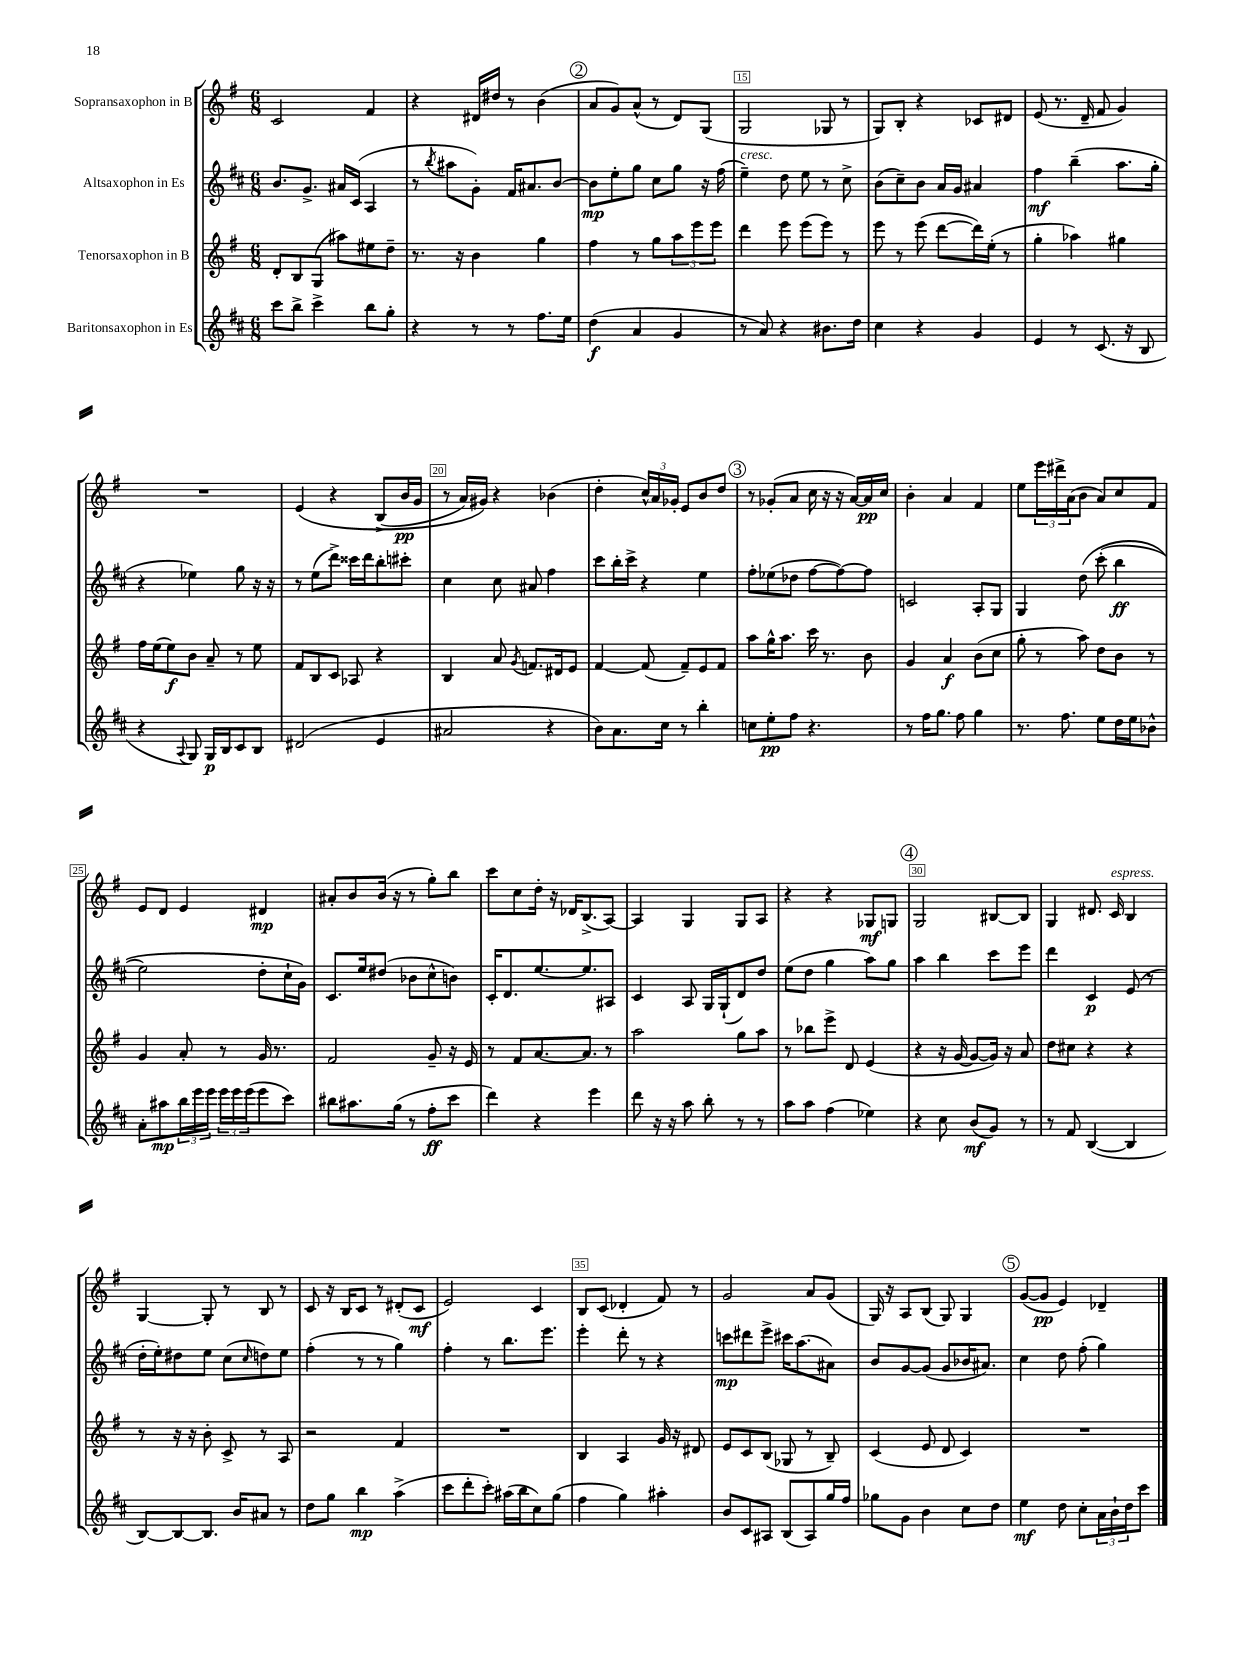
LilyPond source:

<<
\new StaffGroup <<
\new Staff = "s0" \with { instrumentName = "Sopransaxophon in B" } {
    \clef treble \key g \major \numericTimeSignature \time 6/8
    c'2 fis'4 |
    r4 dis'16 dis''16 r8 b'4( |
    \mark \markup { \circle "2" } a'8 g'8) a'8-^( r8 d'8) g8( |
    g2 ges8 r8 |
    g8) b8-. r4 ces'8 dis'8 |
    e'8( r8. d'16-- fis'8 g'4) |
    R2. |
    e'4\( r4 b8->( b'16\pp g'16 |
    r8 a'16) gis'16\) r4 bes'4( |
    d''4-. \tuplet 3/2 { c''16-^) a'16 ges'16-. } e'8 b'8 d''8 |
    \mark \markup { \circle "3" } r8 ges'8-.( a'8 c''16 r16 r16 a'16~) a'16\pp c''16 |
    b'4-. a'4 fis'4 |
    e''8 \tuplet 3/2 { e'''16 dis'''16-> a'16( } b'8 a'8) c''8 fis'8 |
    e'8 d'8 e'4 dis'4\mp |
    ais'8-. b'8 b'16( r16 r8 g''8-.) b''8 |
    c'''8 c''8 d''16-. r16 des'16 b8.->( a8~) |
    a4 g4 g8 a8 |
    r4 r4 ges8\mf g8 |
    \mark \markup { \circle "4" } g2 bis8~ bis8 |
    g4 dis'8. c'16^\markup { \italic "espress." } b4 |
    g4~ g8-. r8 b8 r8 |
    c'8 r16 b16 c'8 r8 dis'8-.( c'8\mf |
    e'2) c'4 |
    b8 c'8( des'4-. fis'8) r8 |
    g'2 a'8 g'8( |
    g16) r16 a8 b8( g8) g4 |
    \mark \markup { \circle "5" } g'8~( g'8\pp e'4) des'4-- \bar "|." |
}
\new Staff = "s1" \with { instrumentName = "Altsaxophon in Es" } {
    \clef treble \key d \major \numericTimeSignature \time 6/8
    b'8. g'8.-> ais'16 cis'16( a4 |
    r8 \acciaccatura { b''8 } ais''8 g'8-.) fis'16 ais'8. b'8~ |
    \mark \markup { \circle "2" } b'8\mp e''8-. g''8 cis''8 g''8 r16 fis''16( |
    e''4--^\markup { \italic "cresc." }) d''8 e''8 r8 cis''8-> |
    b'8( cis''8--) b'8 a'16 g'16 ais'4 |
    fis''4\mf b''4--( a''8. g''16-. |
    r4 ees''4) g''8 r16 r16 |
    r8 e''8( d'''8->) cisis'''16 d'''16 b''8-. cis'''8-. |
    cis''4 cis''8 ais'8 fis''4 |
    cis'''8 b''16-. cis'''16-> r4 e''4 |
    \mark \markup { \circle "3" } fis''8-. ees''8( des''8 fis''8~ fis''8~) fis''8 |
    c'2 a8-. g8 |
    g4 d''8\( cis'''8-.( b''4\ff |
    e''2) d''8-. cis''16-! g'16\) |
    cis'8. e''16 dis''8( bes'8 cis''8-^ b'8) |
    cis'16-. d'8. e''8.~ e''8. ais8 |
    cis'4 a8 g16 g16-!( d'8) d''8 |
    e''8( d''8 g''4 a''8) g''8 |
    \mark \markup { \circle "4" } a''4 b''4 cis'''8 e'''8 |
    d'''4 cis'4\p e'8( r8 |
    d''16-. e''16-.) dis''8 e''8 cis''8( \grace { cis''16 } d''8) e''8 |
    fis''4-.( r8 r8 g''4) |
    fis''4-. r8 b''8. e'''8. |
    e'''4-. d'''8-. r8 r4 |
    c'''8\mp dis'''8 e'''8-> cis'''16 a''8.( ais'8) |
    b'8 g'8~ g'8( g'8 bes'16 ais'8.) |
    \mark \markup { \circle "5" } cis''4 d''8 fis''8-.( g''4) \bar "|." |
}
\new Staff = "s2" \with { instrumentName = "Tenorsaxophon in B" } {
    \clef treble \key g \major \numericTimeSignature \time 6/8
    d'8-. b8 g8( ais''8) eis''8 d''8-- |
    r8. r16 b'4 g''4 |
    \mark \markup { \circle "2" } fis''4 r8 g''8 \tuplet 3/2 { a''8 e'''8 e'''8 } |
    d'''4 e'''8 e'''8( e'''8) r8 |
    e'''8 r8 e'''8( d'''8~ d'''16) e''16-.( r8 |
    g''4-. aes''4) gis''4 |
    fis''16 e''16( e''8\f) b'8 a'8-- r8 e''8 |
    fis'8 b8 c'8 aes8 r4 |
    b4 a'8 \acciaccatura { g'8 } f'8. dis'16 e'8 |
    fis'4~ fis'8( fis'8--) e'8 fis'8 |
    \mark \markup { \circle "3" } a''8 g''16-^ a''8. c'''16 r8. b'8 |
    g'4 a'4\f b'8( c''8 |
    g''8-. r8 a''8) d''8 b'8 r8 |
    g'4 a'8-. r8 g'16 r8. |
    fis'2 g'8-- r16 e'16 |
    r8 fis'8 a'8.~ a'8. r8 |
    a''2 g''8 a''8 |
    r8 bes''8 e'''8-> d'8 e'4( |
    \mark \markup { \circle "4" } r4 r16 g'16~ g'8~ g'16) r16 a'8 |
    d''8 cis''8 r4 r4 |
    r8 r16 r16 b'8-. c'8-> r8 a8 |
    r2 fis'4 |
    R2. |
    b4 a4 g'16 r16 dis'8 |
    e'8 c'8 b8( ges8 r8 b8--) |
    c'4( e'8 d'8 c'4) |
    \mark \markup { \circle "5" } R2. \bar "|." |
}
\new Staff = "s3" \with { instrumentName = "Baritonsaxophon in Es" } {
    \clef treble \key d \major \numericTimeSignature \time 6/8
    cis'''8 b''8-> cis'''4-> b''8 g''8-. |
    r4 r8 r8 fis''8. e''16 |
    \mark \markup { \circle "2" } d''4\f( a'4 g'4 |
    r8 a'8) r4 bis'8. d''16 |
    cis''4 r4 g'4 |
    e'4 r8 cis'8.( r16 b8 |
    r4 \appoggiatura { a8 } g8) g16\p b16 cis'8 b8 |
    dis'2( e'4 |
    ais'2 r4 |
    b'8) a'8. cis''16 r8 b''4-. |
    \mark \markup { \circle "3" } c''8 e''8-.\pp fis''8 r4. |
    r8 fis''16 g''8. fis''8 g''4 |
    r8. fis''8. e''8 d''16 e''16 bes'8-^ |
    a'8-. ais''8\mp \tuplet 3/2 { b''16 e'''16 e'''16 } \tuplet 3/2 { e'''16 e'''16 e'''16( } e'''8 cis'''8) |
    bis''8 ais''8. g''16( r8 fis''8-.\ff cis'''8 |
    d'''4) r4 e'''4 |
    d'''8 r16 r16 a''8 b''8-. r8 r8 |
    a''8 a''8 fis''4( ees''4) |
    \mark \markup { \circle "4" } r4 cis''8 b'8\mf( g'8) r8 |
    r8 fis'8 b4~( b4 |
    b8~) b8~ b8. b'16 ais'8 r8 |
    d''8 g''8 b''4\mp a''4->( |
    cis'''8 d'''8-. cis'''8-.) ais''16( b''16 cis''8) g''8( |
    fis''4 g''4) ais''4-. |
    b'8 cis'8 ais8 b8( ais8) g''16 fis''16 |
    ges''8 g'8 b'4 cis''8 d''8 |
    \mark \markup { \circle "5" } e''4\mf d''8 cis''8-. \tuplet 3/2 { a'16 b'16-! d''16 } cis'''8 \bar "|." |
}
>>
>>
\layout { \context { \Score currentBarNumber = #12 \override BarNumber.break-visibility = ##(#f #t #t) barNumberVisibility = #(every-nth-bar-number-visible 5) \override BarNumber.stencil = #(make-stencil-boxer 0.1 0.3 ly:text-interface::print) } }
